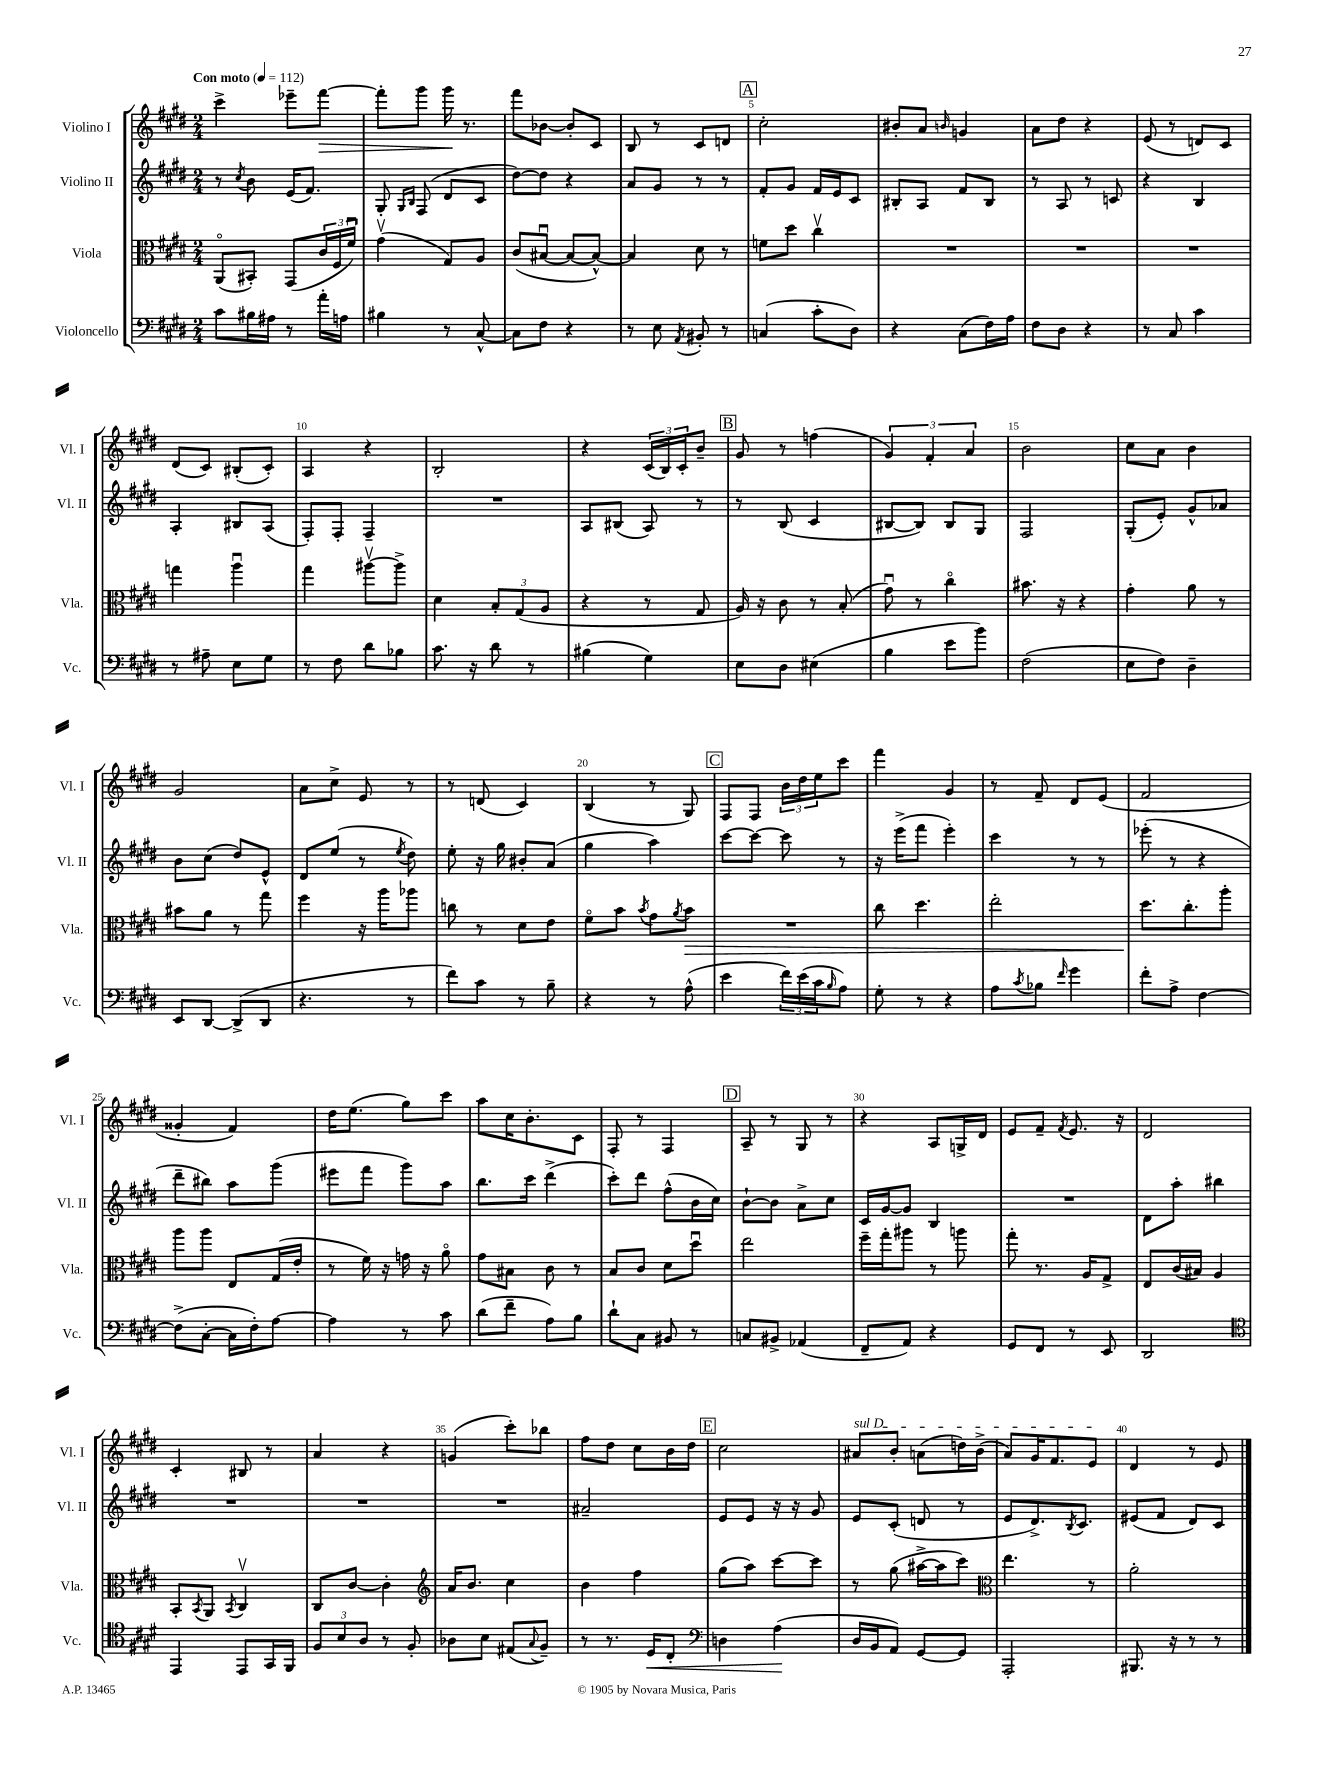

**kern	**dynam	**kern	**dynam	**kern	**kern	**dynam
*part4	*part4	*part3	*part3	*part2	*part1	*part1
*staff4	*staff4	*staff3	*staff3	*staff2	*staff1	*staff1
*I"Violoncello	*	*I"Viola	*	*I"Violino II	*I"Violino I	*
*I'Vc.	*	*I'Vla.	*	*I'Vl. II	*I'Vl. I	*
*clefF4	*	*clefC3	*	*clefG2	*clefG2	*
*k[f#c#g#d#]	*	*k[f#c#g#d#]	*	*k[f#c#g#d#]	*k[f#c#g#d#]	*
*M2/4	*	*M2/4	*	*M2/4	*M2/4	*
*MM112	*	*MM112	*	*MM112	*MM112	*
=1	=1	=1	=1	=1	=1	=1
!	!	!	!	!	!LO:TX:a:B:t=Con moto	!
8c#\L	.	(8AA/L	.	8r	4ccc#^\	.
.	.	.	.	8qcc#/	.	.
16B#X\L	.	8BB#X'/J)	.	8b\	.	.
16A#X\JJ	.	.	.	.	.	.
8r	.	(8GG#/L	.	(16e/KL	8eee-X~\L	.
.	.	.	.	8.f#/J)	.	.
!	!	!	!	!	!	!LO:HP:b
16a'\LL	.	24c#/L	.	.	[8fff#\J	>
.	.	24F#/	.	.	.	.
16An\JJ	.	.	.	.	.	.
.	.	24f#u/JJ)	.	.	.	.
=2	=2	=2	=2	=2	=2	=2
4B#X\	.	(4g#v\	.	8G#'/	8fff#'\L]	.
.	.	.	.	16qqG#/LL	.	.
.	.	.	.	16qqB/JJ	.	.
.	.	.	.	(8F#/	8ggg#\J	.
8r	.	8G#/L)	.	8d#/L	16ggg#\	.
.	.	.	.	.	8.r	]
[8C#^^/	.	8A/J	.	8c#/J	.	.
=3	=3	=3	=3	=3	=3	=3
8C#\L]	.	(8c#/L	.	[8dd#\L)	8fff#\L	.
8F#\J	.	[8B#Xu/J	.	8dd#\J]	[8b-X\J	.
4r	.	8B#/L_	.	4r	8b-'/L]	.
.	.	8B#^^/J_)	.	.	8c#/J	.
=4	=4	=4	=4	=4	=4	=4
8r	.	4B#/]	.	8a/L	8B/	.
8E\	.	.	.	8g#/J	8r	.
8qAA/	.	.	.	.	.	.
8BB#X'/	.	8d#\	.	8r	8c#/L	.
8r	.	8r	.	8r	8dn/J	.
!!LO:REH:place=s1:t=A
=5	=5	=5	=5	=5	=5	=5
(4Cn/	.	8fn\L	.	8f#'/L	2cc#'\	.
.	.	8dd#\J	.	8g#/J	.	.
8c#'\L	.	4cc#v\	.	16f#/LL	.	.
.	.	.	.	16e/J	.	.
8D#\J)	.	.	.	8c#/J	.	.
=6	=6	=6	=6	=6	=6	=6
4r	.	2r	.	8B#X'/L	8b#X'/L	.
.	.	.	.	8A/J	8a/J	.
.	.	.	.	.	16qqbn/	.
(8C#\L	.	.	.	8f#/L	4gn/	.
16F#\L)	.	.	.	8B#/J	.	.
16A\JJ	.	.	.	.	.	.
=7	=7	=7	=7	=7	=7	=7
8F#\L	.	2r	.	8r	8a\L	.
8D#\J	.	.	.	8A/	8dd#\J	.
4r	.	.	.	8r	4r	.
.	.	.	.	8cn/	.	.
=8	=8	=8	=8	=8	=8	=8
8r	.	2r	.	4r	(8e/	.
8C#/	.	.	.	.	8r	.
4c#\	.	.	.	4B/	8dn/L)	.
.	.	.	.	.	8c#/J	.
!!LO:LB:g=z
=9	=9	=9	=9	=9	=9	=9
8r	.	4ggn\	.	4A'/	(8d#/L	.
8A#X~\	.	.	.	.	8c#/J)	.
8E\L	.	4aau\	.	8B#X/L	(8B#X'/L	.
8G#\J	.	.	.	(8A/J	8c#'/J)	.
=10	=10	=10	=10	=10	=10	=10
8r	.	4gg#\	.	8F#'/L)	4A/	.
8F#\	.	.	.	8F#'/J	.	.
8d#\L	.	[8aa#Xv\L	.	4F#~/	4r	.
8B-X\J	.	8aa#^\J]	.	.	.	.
=11	=11	=11	=11	=11	=11	=11
8.c#\	.	4d#\	.	2r	2B'/	.
16r	.	.	.	.	.	.
8d#\	.	12B'/L	.	.	.	.
.	.	(12G#/	.	.	.	.
8r	.	.	.	.	.	.
.	.	12A/J	.	.	.	.
=12	=12	=12	=12	=12	=12	=12
(4B#X\	.	4r	.	8A/L	4r	.
.	.	.	.	(8B#X/J	.	.
4G#\)	.	8r	.	8A/)	(24c#/LL	.
.	.	.	.	.	24B/)	.
.	.	.	.	.	24c#'/J	.
.	.	8G#/	.	8r	8b~/J	.
!!LO:REH:place=s1:t=B
=13	=13	=13	=13	=13	=13	=13
8E\L	.	16A/)	.	8r	8g#/	.
.	.	16r	.	.	.	.
8D#\J	.	8c#\	.	(8B/	8r	.
(4E#X\	.	8r	.	4c#/	(4ffn\	.
.	.	(8B'/	.	.	.	.
=14	=14	=14	=14	=14	=14	=14
4B\	.	8g#u\)	.	[8B#X/L	6g#/)	.
.	.	8r	.	8B#/J])	.	.
.	.	.	.	.	6f#'/	.
8e\L	.	4cc#\	.	8B#/L	.	.
.	.	.	.	.	6a/	.
8b\J)	.	.	.	8G#/J	.	.
=15	=15	=15	=15	=15	=15	=15
(2F#\	.	8.b#X\	.	2F#/	2b\	.
.	.	16r	.	.	.	.
.	.	4r	.	.	.	.
=16	=16	=16	=16	=16	=16	=16
8E\L	.	4g#'\	.	(8G#'/L	8cc#\L	.
8F#\J)	.	.	.	8e'/J)	8a\J	.
4D#~\	.	8a\	.	8g#^^/L	4b\	.
.	.	8r	.	8a-X/J	.	.
!!LO:LB:g=z
=17	=17	=17	=17	=17	=17	=17
8EE/L	.	8b#X\L	.	8b\L	2g#/	.
[8DD#/J	.	8a\J	.	(8cc#\J	.	.
(8DD#^/L]	.	8r	.	8dd#/L)	.	.
8DD#/J	.	8gg#\	.	8e^^/J	.	.
=18	=18	=18	=18	=18	=18	=18
4.r	.	4ff#\	.	8d#/L	8a\L	.
.	.	.	.	(8ee/J	8cc#^\J	.
.	.	16r	.	8r	8e/	.
.	.	16aa\KL	.	.	.	.
.	.	.	.	8qee/	.	.
8r	.	8aa-X\J	.	8dd#\)	8r	.
=19	=19	=19	=19	=19	=19	=19
8f#\L)	.	8ccn\	.	8ee'\	8r	.
8c#\J	.	8r	.	16r	(8dn/	.
.	.	.	.	16gg#\	.	.
8r	.	8d#\L	.	8b#X'/L	4c#/)	.
8B~\	.	8e\J	.	(8a/J	.	.
=20	=20	=20	=20	=20	=20	=20
4r	.	8f#\L	.	4gg#\	(4B/	.
.	.	8b\J	.	.	.	.
.	.	8qb/	.	.	.	.
8r	.	8g#\L	.	4aa\)	8r	.
.	.	8qa/	.	.	.	.
!	!	!	!LO:HP:b	!	!	!
(8A^^\	.	8b\J	>	.	8G#/)	.
!!LO:REH:place=s1:t=C
=21	=21	=21	=21	=21	=21	=21
4e\	.	2r	.	[8ccc#\L	8F#/L	.
.	.	.	.	8ccc#\J_	8F#/J	.
24f#\LL)	.	.	.	8ccc#\]	24b\LL	.
(24e\	.	.	.	.	24dd#\	.
24c#\J	.	.	.	.	24ee\J	.
16qqB/	.	.	.	.	.	.
8A\J)	.	.	.	8r	8ccc#\J	.
=22	=22	=22	=22	=22	=22	=22
8G#'\	.	8cc#\	.	16r	4fff#\	.
.	.	.	.	(16eee^\KL	.	.
8r	.	4.dd#\	.	8fff#\J	.	.
4r	.	.	.	4eee'\)	4g#/	.
=23	=23	=23	=23	=23	=23	=23
8A\L	.	2ee'\	.	4ccc#\	8r	.
8qc#/	.	.	.	.	.	.
8B-X\J	.	.	.	.	8f#~/	.
16qqf#/	.	.	.	.	.	.
4g#\	.	.	.	8r	8d#/L	.
.	.	.	.	8r	(8e/J	.
=24	=24	=24	=24	=24	=24	=24
8f#'\L	.	8.dd#\L	.	(8eee-X'\	2f#/	.
8A^\J	.	.	.	8r	.	.
.	.	8.cc#'\	]	.	.	.
[4F#\	.	.	.	4r	.	.
.	.	8aa'\J	.	.	.	.
!!LO:LB:g=z
=25	=25	=25	=25	=25	=25	=25
(8F#^\L]	.	8aa\L	.	8ddd#~\L	4g##X'/	.
[8C#'\J	.	8aa\J	.	8bb#X\J)	.	.
16C#\LL]	.	8E/L	.	8aa\L	4f#/)	.
16F#'\J)	.	.	.	.	.	.
[8A\J	.	(16G#/L	.	(8ggg#\J	.	.
.	.	16e'/JJ	.	.	.	.
=26	=26	=26	=26	=26	=26	=26
4A\]	.	8r	.	8eee#X\L	16dd#\KL	.
.	.	.	.	.	(8.ee\J	.
.	.	16f#\)	.	8fff#\J	.	.
.	.	16r	.	.	.	.
8r	.	16gn\	.	8ggg#\L)	8gg#\L)	.
.	.	16r	.	.	.	.
8c#\	.	8a\	.	8aa\J	8ccc#\J	.
=27	=27	=27	=27	=27	=27	=27
(8d#\L	.	8g#\L	.	8.bb\L	8aa\L	.
8f#~\J	.	8B#X\J	.	.	16cc#\K	.
.	.	.	.	16ccc#\Jk	8.b'\	.
8A\L)	.	8c#\	.	(4ddd#^\	.	.
8B\J	.	8r	.	.	8c#\J	.
=28	=28	=28	=28	=28	=28	=28
8d#`\L	.	8B/L	.	8ccc#'\L)	8F#'/	.
8C#\J	.	8c#/J	.	8ddd#\J	8r	.
8BB#X/	.	8d#\L	.	(8ff#^^\L	4F#/	.
8r	.	8dd#u\J	.	16b\L	.	.
.	.	.	.	16cc#\JJ)	.	.
!!LO:REH:place=s1:t=D
=29	=29	=29	=29	=29	=29	=29
8Cn/L	.	2ee\	.	[8b`\L	8A~/	.
8BB#X^/J	.	.	.	8b\J]	8r	.
(4AA-X/	.	.	.	8a^\L	8G#/	.
.	.	.	.	8cc#\J	8r	.
=30	=30	=30	=30	=30	=30	=30
8FF#~/L	.	16ff#~\LL	.	16c#/LL	4r	.
.	.	16gg#'\J	.	[16g#/J	.	.
8AA/J)	.	8aa#X\J	.	8g#/J]	.	.
4r	.	8r	.	4B/	8A/L	.
.	.	8aan\	.	.	16Gn^/L	.
.	.	.	.	.	16d#/JJ	.
=31	=31	=31	=31	=31	=31	=31
8GG#/L	.	8gg#'\	.	2r	8e/L	.
8FF#/J	.	8.r	.	.	8f#~/J	.
.	.	.	.	.	8qf#/	.
8r	.	.	.	.	8.e/	.
.	.	16A/KL	.	.	.	.
8EE/	.	8G#^/J	.	.	.	.
.	.	.	.	.	16r	.
=32	=32	=32	=32	=32	=32	=32
2DD#/	.	8E/L	.	8d#\L	2d#/	.
.	.	(16c#/L	.	8aa'\J	.	.
.	.	16B#X/JJ)	.	.	.	.
.	.	4A/	.	4bb#X\	.	.
!!LO:LB:g=z
=33	=33	=33	=33	=33	=33	=33
*clefC4	*	*	*	*	*	*
4EE/	.	8BB'/L	.	2r	4c#'/	.
.	.	8qBB/	.	.	.	.
.	.	8AA/J	.	.	.	.
.	.	8qBB/	.	.	.	.
8EE/L	.	4C#v/	.	.	8B#X/	.
16GG#/L	.	.	.	.	8r	.
16FF#/JJ	.	.	.	.	.	.
=34	=34	=34	=34	=34	=34	=34
12F#/L	.	8C#/L	.	2r	4a/	.
12B/	.	.	.	.	.	.
.	.	[8c#/J	.	.	.	.
12A/J	.	.	.	.	.	.
8r	.	4c#'\]	.	.	4r	.
8F#'/	.	.	.	.	.	.
=35	=35	=35	=35	=35	=35	=35
*	*	*clefG2	*	*	*	*
8A-X\L	.	16a/KL	.	2r	(4gn/	.
.	.	8.b/J	.	.	.	.
8B\J	.	.	.	.	.	.
(8E#X/L	.	4cc#\	.	.	8ccc#'\L)	.
8qqG#/	.	.	.	.	.	.
8F#~/J)	.	.	.	.	8bb-X\J	.
=36	=36	=36	=36	=36	=36	=36
8r	.	4b\	.	2a#X~/	8ff#\L	.
8.r	.	.	.	.	8dd#\J	.
.	.	4ff#\	.	.	8cc#\L	.
!	!LO:HP:b	!	!	!	!	!
16D#/KL	<	.	.	.	.	.
8C#'/J	.	.	.	.	16b\L	.
.	.	.	.	.	16dd#\JJ	.
!!LO:REH:place=s1:t=E
=37	=37	=37	=37	=37	=37	=37
*clefF4	*	*	*	*	*	*
4Dn\	.	(8gg#\L	.	8e/L	2cc#\	.
.	.	8aa\J)	.	8e/J	.	.
(4A\	.	[8ccc#\L	.	16r	.	.
.	.	.	.	16r	.	.
.	.	8ccc#\J]	.	8g#/	.	.
.	[	.	.	.	.	.
=38	=38	=38	=38	=38	=38	=38
!	!	!	!	!	!LO:TX:a:i:t=sul D	!
16D#/LL	.	8r	.	8e/L	8a#X/L	.
16BB/J	.	.	.	.	.	.
8AA/J)	.	(8gg#\	.	(8c#'/J	8b'/J	.
[8GG#/L	.	[16aa#X^\LL	.	8dn/	(8an\L	.
.	.	16aa#\J]	.	.	.	.
8GG#/J]	.	8ccc#\J)	.	8r	16ddn\L)	.
.	.	.	.	.	(16b^\JJ	.
=39	=39	=39	=39	=39	=39	=39
*	*	*clefC3	*	*	*	*
2AAA'/	.	4.ee\	.	8e/L	8a/L)	.
.	.	.	.	8.d#^/)	16g#/K	.
.	.	.	.	.	8.f#/	.
.	.	.	.	8qB/	.	.
.	.	.	.	8.c#/J	.	.
.	.	8r	.	.	8e/J	.
=40	=40	=40	=40	=40	=40	=40
8.BBB#X/	.	2a'\	.	(8e#X/L	4d#/	.
.	.	.	.	8f#/J	.	.
16r	.	.	.	.	.	.
8r	.	.	.	8d#/L)	8r	.
8r	.	.	.	8c#/J	8e/	.
==	==	==	==	==	==	==
*-	*-	*-	*-	*-	*-	*-
